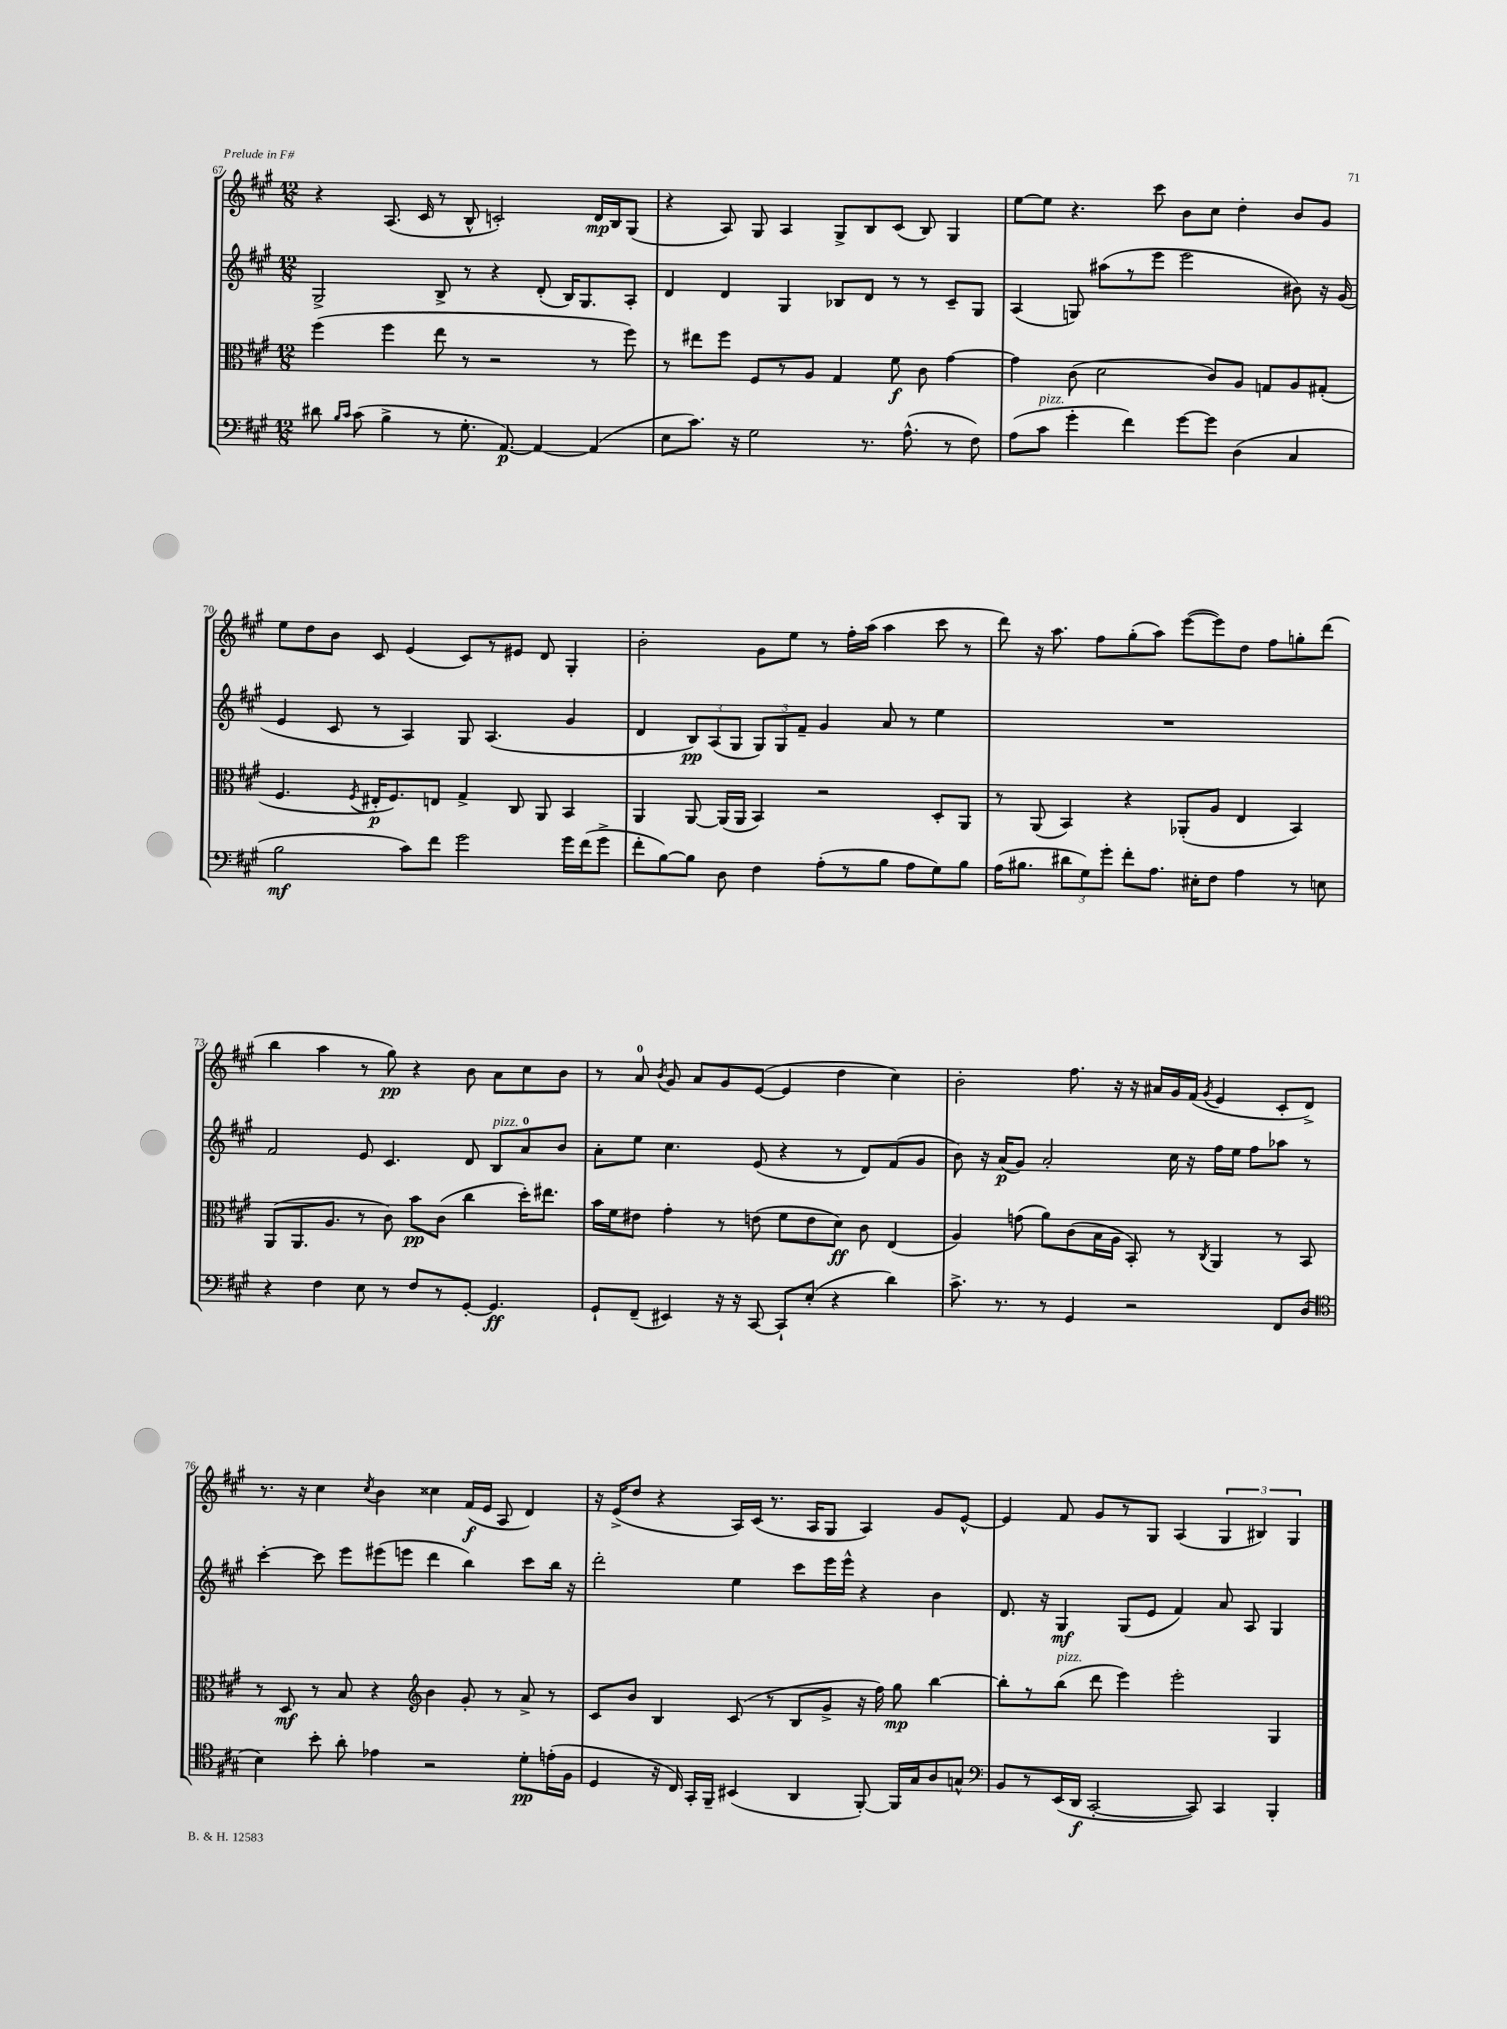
<<
\new StaffGroup <<
\new Staff = "s0" {
    \clef treble \key a \major \numericTimeSignature \time 12/8
    \autoBeamOff r4 a8.( cis'16 r8 b8-^ c'2-.) d'16[\mp b16 gis8]( |
    r4 a8) gis8 a4 gis8[-> b8 cis'8]( b8) gis4 |
    e''8[~ e''8] r4. cis'''8 b'8[ cis''8] d''4-. b'8[ gis'8] |
    e''8[ d''8 b'8] cis'8 e'4( cis'8[) r8 eis'8] d'8 gis4-. |
    b'2-. gis'8[ e''8] r8 fis''16[-. a''16]( a''4 cis'''8 r8 |
    d'''8) r16 a''8. fis''8[ gis''8-.( a''8]) e'''8[~( e'''8) d''8] fis''8[ g''8-. d'''8]( |
    b''4 a''4 r8 gis''8\pp) r4 b'8 a'8[ cis''8 b'8] |
    r8 a'8-0 \acciaccatura { b'8 } gis'8 a'8[ gis'8 e'8]~( e'4 d''4 cis''4) |
    b'2-. fis''8. r16 r16 ais'16[ gis'16 fis'16]( \acciaccatura { gis'8 } e'4 cis'8[-. d'8]->) |
    r8. r16 cis''4 \acciaccatura { cis''8 } b'4 cisis''4 fis'16[\f( e'16] a8 d'4) |
    r16 e'16[->( d''8] r4 a16[) cis'16]( r8. a16[ gis8] a4) gis'8[ e'8]~-^ |
    e'4 fis'8 gis'8[ r8 gis8] a4( \tuplet 3/2 { gis4 bis4) gis4 } \bar "|." |
}
\new Staff = "s1" {
    \clef treble \key a \major \numericTimeSignature \time 12/8
    \autoBeamOff gis2-> b8-> r8 r4 d'8-.( b16[) gis8. a8]-. |
    d'4 d'4 gis4 bes8[ d'8] r8 r8 cis'8[-- gis8] |
    a4( g8) ais''8[( r8 e'''8] e'''2 bis'8) r16 gis'16( |
    e'4 cis'8 r8 a4) gis8 a4.( gis'4 |
    d'4 \tuplet 3/2 { b8[\pp) a8( gis8] } \tuplet 3/2 { gis8[) gis8 fis'8]-- } gis'4 a'8 r8 e''4 |
    R1. |
    fis'2 e'8 cis'4. d'8 b8[^\markup { \italic "pizz." } a'8-0 b'8] |
    a'8[-. e''8] cis''4. e'8( r4 r8 d'8[) fis'8( gis'8] |
    b'8) r16 a'16[\p( gis'8]) a'2-. cis''16 r16 fis''16[ e''16] fis''8[ aes''8] r8 |
    cis'''4~-. cis'''8 e'''8[ eis'''8( e'''8] d'''4 b''4) cis'''8[ b''16] r16 |
    d'''2-. e''4 cis'''8[ e'''16 e'''16]-^ r4 b'4 |
    d'8. r16 gis4\mf gis8[( e'8] fis'4) a'8 a8 gis4 \bar "|." |
}
\new Staff = "s2" {
    \clef alto \key a \major \numericTimeSignature \time 12/8
    \autoBeamOff fis''4( fis''4 e''8 r8 r2 r8 fis''8) |
    r8 eis''8[ fis''8] fis8[ r8 a8] gis4 fis'8\f cis'8 gis'4~ |
    gis'4 cis'8( d'2 cis'8[) a8] g8[ a8 gis8]-.( |
    fis4. \acciaccatura { fis8 } eis16[-.\p fis8.) e8] gis4-> cis8 a,8 b,4 |
    a,4 a,8~ a,16[( a,16] b,4) r2 d8[-. a,8] |
    r8 a,8( b,4) r4 aes,8[-.( a8] e4 b,4) |
    a,8[( a,8. a8.] r8 cis'8) b'8[\pp cis'8]( cis''4 d''16[-.) eis''8.] |
    b'16[ fis'16 eis'8] gis'4-. r8 e'8( fis'8[ e'8 d'8]\ff) cis'8 e4( |
    a4) g'8( a'8[) cis'8( b16 a16] b,8-.) r8 \acciaccatura { cis8 } a,4 r8 b,8 |
    r8 d8\mf r8 b8 r4 \clef treble b'4 gis'8-. r8 a'8-> r8 |
    cis'8[ b'8] b4 cis'8( r8 b8[ gis'8]-> r16 fis''16) gis''8\mp b''4~ |
    b''8[-. r8 b''8]^\markup { \italic "pizz." }( d'''8 e'''4) e'''2-. gis4 \bar "|." |
}
\new Staff = "s3" {
    \clef bass \key a \major \numericTimeSignature \time 12/8
    \autoBeamOff dis'8 \grace { b16[ cis'16] } cis'8( b4-> r8 gis8.-. a,8.~\p) a,4~ a,4( |
    e8[ cis'8.]) r16 gis2 r8. a8.-^( r8 fis8) |
    a8[( cis'8]^\markup { \italic "pizz." } gis'4-. fis'4) gis'8[~ gis'8] d4( cis4 |
    b2\mf cis'8[) fis'8] gis'2 gis'16[ fis'16( gis'8]-> |
    fis'8[-. b8~) b8] d8 fis4 a8[-.( r8 b8] a8[ gis8) b8] |
    a16[( bis8.] \tuplet 3/2 { dis'8[ gis8) gis'8]-. } fis'8[-. a8.] eis16[-. fis8] a4 r8 e8 |
    r4 fis4 e8 r8 fis8[ r8 gis,8]~-. gis,4.\ff |
    gis,8[-! fis,8]--( eis,4) r16 r16 cis,8~ cis,8[-! e8]-.( r4 d'4) |
    cis'8.-> r8. r8 gis,4 r2 fis,8[ d8]( |
    \clef tenor b4) b'8-. a'8-. ees'4 r2 d'8[-.\pp e'16-.( fis16] |
    d4 r16 cis16) gis,16[-. fis,16]-- bis,4( a,4 fis,8~-.) fis,16[ gis16 a8 g8]-^ |
    \clef bass b,8[ r8 e,16( d,16]\f cis,2~-. cis,8) cis,4 b,,4-. \bar "|." |
}
>>
>>
\layout { \context { \Score currentBarNumber = #67 } }
